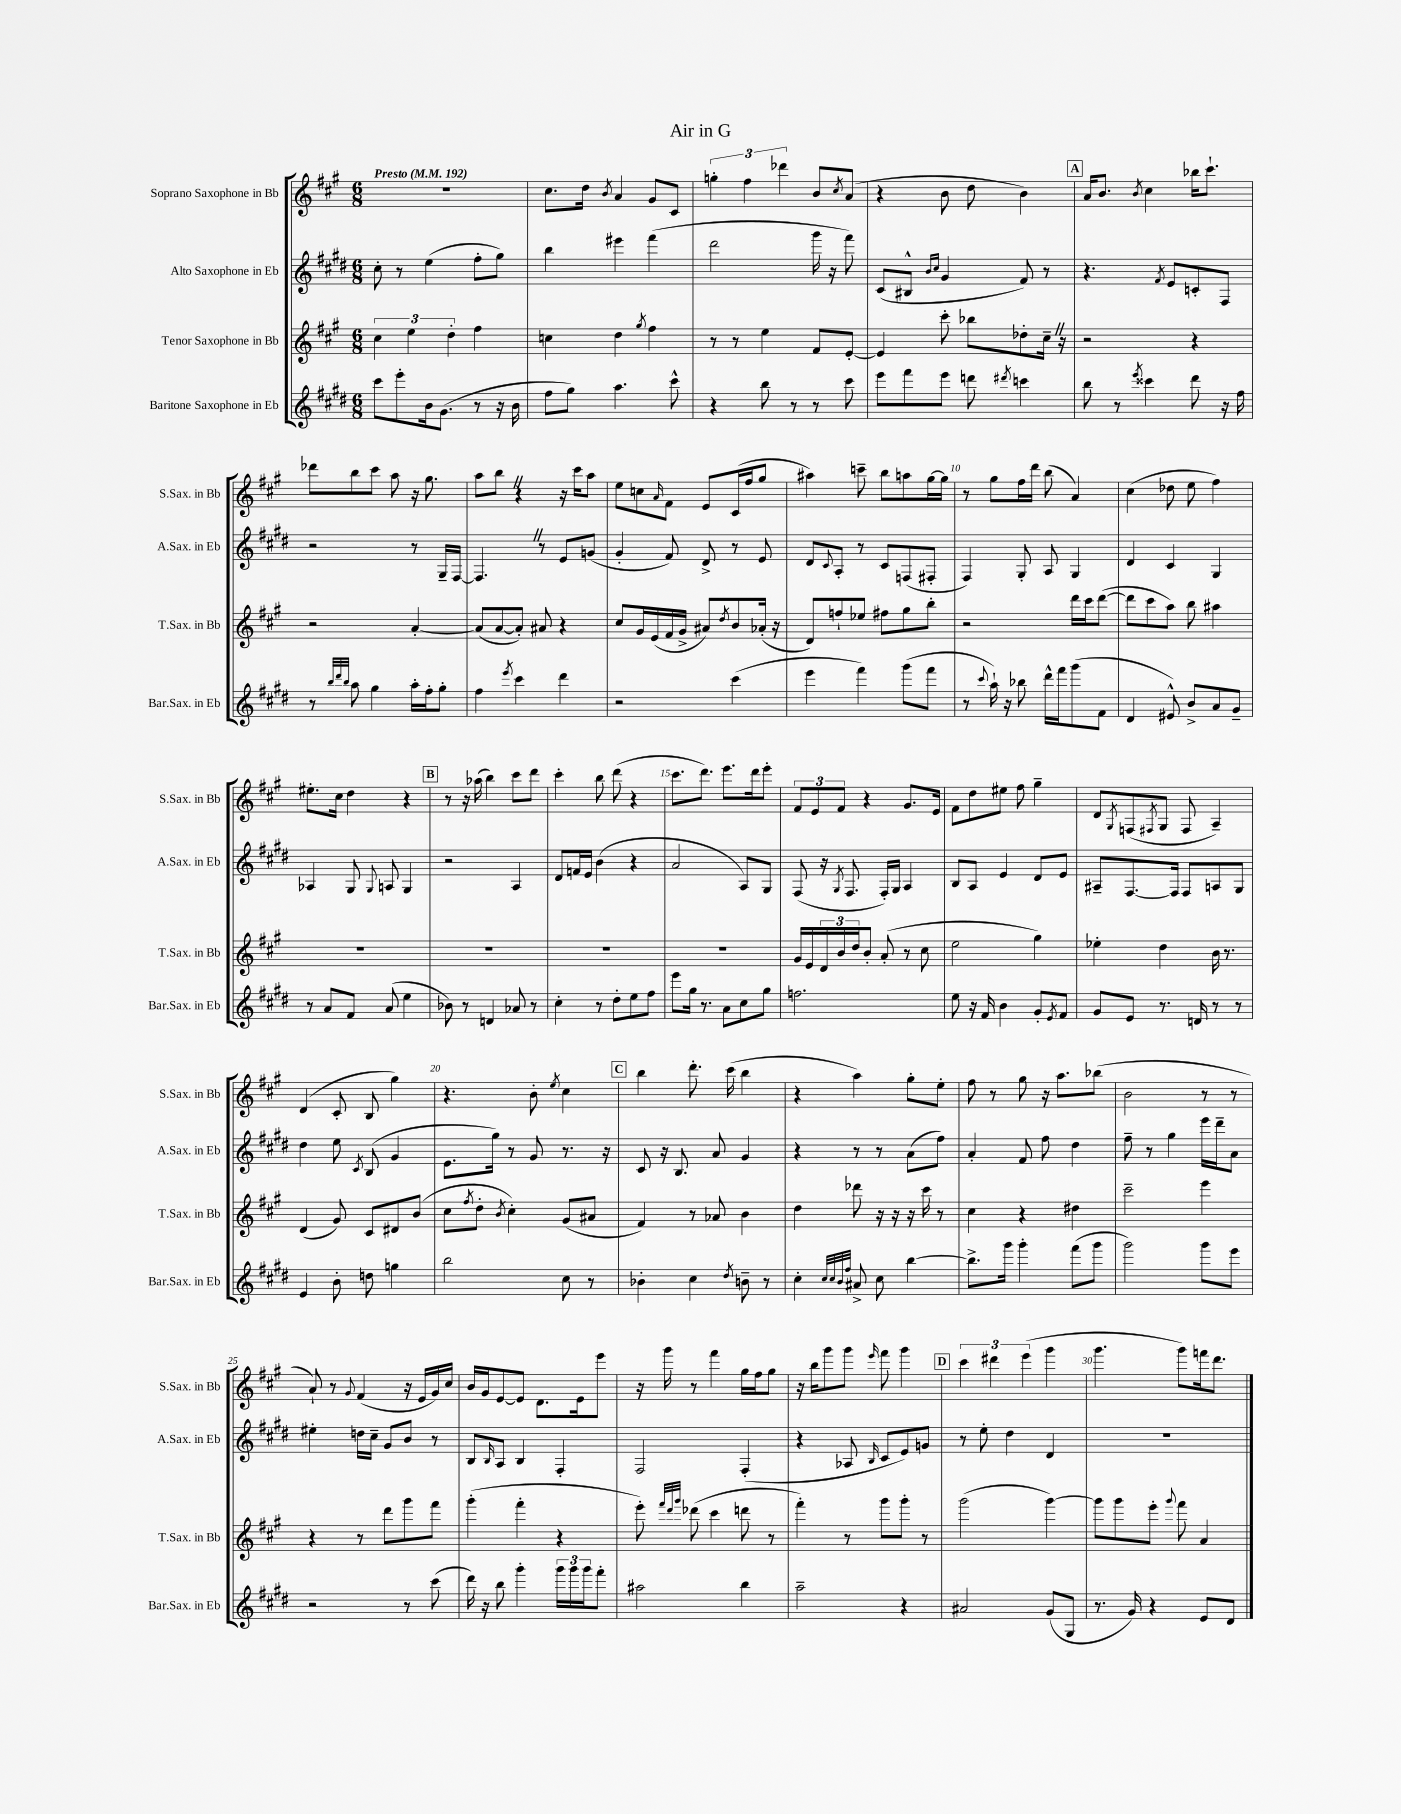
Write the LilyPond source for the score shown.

\header { title = "Air in G" }
<<
\new StaffGroup <<
\new Staff = "s0" \with { instrumentName = "Soprano Saxophone in Bb" shortInstrumentName = "S.Sax. in Bb" } {
    \clef treble \key a \major \numericTimeSignature \time 6/8 \tempo "Presto" 4 = 192
    R2. |
    cis''8. d''16 \acciaccatura { b'8 } a'4 gis'8 cis'8 |
    \tuplet 3/2 { g''4-. fis''4 des'''4 } b'8 \acciaccatura { cis''8 } a'8( |
    r4 b'8 d''8 b'4) |
    \mark \markup { \box "A" } a'16 b'8. \acciaccatura { b'8 } cis''4 bes''16 cis'''8.-! |
    des'''8 b''8 cis'''8 a''8 r16 gis''8. |
    a''8 b''8 \once \override BreathingSign.text = \markup { \musicglyph "scripts.caesura.straight" } \breathe r4 r16 cis'''16 a''8 |
    e''8 c''8 \grace { a'16 } fis'8 e'8 cis'16( fis''16 gis''8 |
    ais''4) c'''8-- b''8 a''8 gis''16~ gis''16 |
    r8 gis''8 fis''16 d'''16 b''8( a'4) |
    cis''4( des''8 e''8 fis''4) |
    eis''8.-. cis''16 d''4 r4 |
    \mark \markup { \box "B" } r8 r16 aes''16( b''4) cis'''8 d'''8 |
    cis'''4-. b''8 d'''8( r4 |
    cis'''8. d'''8.) e'''8. d'''16 e'''8-. |
    \tuplet 3/2 { fis'8 e'8 fis'8 } r4 gis'8. e'16 |
    fis'8 d''8 eis''8 fis''8 gis''4-- |
    d'8 \acciaccatura { gis8 } f8( \acciaccatura { fis8 } gis8 fis8 a4--) |
    d'4( cis'8-. b8 gis''4) |
    r4. b'8-. \acciaccatura { e''8 } cis''4 |
    \mark \markup { \box "C" } b''4 d'''8.-. cis'''16( b''4 |
    r4 a''4) gis''8-. e''8-. |
    fis''8 r8 gis''8 r16 a''8. bes''8( |
    b'2 r8 r8 |
    a'8-!) r8 \appoggiatura { gis'8 } fis'4( r16 e'16 gis'16) cis''16 |
    b'16 gis'16 e'8~ e'8 d'8. e'16 e'''8 |
    r16 gis'''16 r8 fis'''4 gis''16 fis''16 gis''8 |
    r16 b''16 gis'''8 gis'''8 \grace { e'''16 } fis'''8 gis'''4 |
    \mark \markup { \box "D" } \tuplet 3/2 { cis'''4 dis'''4 e'''4( } gis'''4 |
    gis'''4. gis'''8) f'''16 d'''8. \bar "|." |
}
\new Staff = "s1" \with { instrumentName = "Alto Saxophone in Eb" shortInstrumentName = "A.Sax. in Eb" } {
    \clef treble \key e \major \numericTimeSignature \time 6/8
    cis''8-. r8 e''4( fis''8-. gis''8) |
    b''4 eis'''4 fis'''4( |
    dis'''2 gis'''16 r16 fis'''8) |
    cis'8( bis8-^ \grace { b'16 cis''16 } gis'4 fis'8) r8 |
    \mark \markup { \box "A" } r4. \acciaccatura { fis'8 } e'8 c'8-. fis8 |
    r2 r8 gis16-- fis16~ |
    fis4. \once \override BreathingSign.text = \markup { \musicglyph "scripts.caesura.straight" } \breathe r8 e'8 g'8( |
    gis'4-. fis'8) dis'8-> r8 e'8 |
    dis'8 \appoggiatura { cis'8 } a8-. r8 cis'8 f8( fis8-. |
    fis4) gis8-. a8 gis4 |
    dis'4 cis'4 gis4 |
    aes4 gis8 \appoggiatura { gis8 } a8 gis4 |
    \mark \markup { \box "B" } r2 a4 |
    dis'8 f'16 e'16 b'4( r4 |
    a'2 a8) gis8 |
    fis8( r16 \acciaccatura { gis8 } fis8. fis16-.) gis16 a4 |
    b8 a8 e'4 dis'8 e'8 |
    ais8-- fis8.~ fis16 fis8 a8 gis8 |
    dis''4 e''8 \acciaccatura { cis'8 } b8( gis'4 |
    e'8. gis''16) r8 gis'8 r8. r16 |
    \mark \markup { \box "C" } cis'8 r16 b8. a'8 gis'4 |
    r4 r8 r8 a'8( fis''8) |
    a'4-. fis'8 fis''8 dis''4 |
    fis''8-- r8 gis''4 e'''16 dis'''16-- a'8 |
    eis''4-. d''16 cis''16-- gis'8 b'8 r8 |
    b8 \grace { b16 } a8 b4 fis4-. |
    fis2 fis4-.( |
    r4 aes8 \grace { b16 } cis'8 e'8) g'8 |
    \mark \markup { \box "D" } r8 e''8-. dis''4 dis'4 |
    R2. \bar "|." |
}
\new Staff = "s2" \with { instrumentName = "Tenor Saxophone in Bb" shortInstrumentName = "T.Sax. in Bb" } {
    \clef treble \key a \major \numericTimeSignature \time 6/8
    \tuplet 3/2 { cis''4 e''4 d''4-. } fis''4 |
    c''4 d''4 \acciaccatura { gis''8 } fis''4 |
    r8 r8 e''4 fis'8 e'8~-. |
    e'4 cis'''8-. bes''8 des''8-. cis''16-- \once \override BreathingSign.text = \markup { \musicglyph "scripts.caesura.straight" } \breathe r16 |
    \mark \markup { \box "A" } r2 r4 |
    r2 a'4~-. |
    a'8( a'8~ a'8-.) ais'8 r4 |
    cis''8 gis'16 e'16( fis'16 gis'16-> ais'8) \acciaccatura { d''8 } b'8 aes'16-.( r16 |
    d'8) f''8-! ees''8 fis''8 gis''8 b''8-. |
    r2 d'''16 cis'''16 d'''8~( |
    d'''8 cis'''8 a''8) b''8 ais''4 |
    R2. |
    \mark \markup { \box "B" } R2. |
    R2. |
    R2. |
    gis'16 e'16 \tuplet 3/2 { d'16 b'16 d''16 } b'8-. a'8-.( r8 cis''8 |
    e''2 gis''4) |
    ees''4-. d''4 b'16 r8. |
    d'4( gis'8) cis'8 dis'8 b'8( |
    cis''8 \acciaccatura { fis''8 } d''8-. \acciaccatura { b'8 } cis''4-.) gis'8( ais'8 |
    \mark \markup { \box "C" } fis'4) r8 aes'8 b'4 |
    d''4 des'''8 r16 r16 r16 cis'''16 r8 |
    cis''4 r4 dis''4 |
    cis'''2-- e'''4 |
    r4 r8 d'''8 gis'''8 fis'''8 |
    gis'''4-.( fis'''4-. r4 |
    e'''8-.) \grace { fis'''32 d'''32 gis'''32 } des'''8( cis'''4 d'''8 r8 |
    fis'''4-.) r8 gis'''8 gis'''8-. r8 |
    \mark \markup { \box "D" } gis'''2( gis'''4~) |
    gis'''8 gis'''8 e'''8-. \appoggiatura { gis'''8 } fis'''8 a'4 \bar "|." |
}
\new Staff = "s3" \with { instrumentName = "Baritone Saxophone in Eb" shortInstrumentName = "Bar.Sax. in Eb" } {
    \clef treble \key e \major \numericTimeSignature \time 6/8
    cis'''8 e'''8-. b'16 gis'8.( r8 r16 b'16 |
    fis''8 gis''8) a''4. cis'''8-^ |
    r4 b''8 r8 r8 cis'''8 |
    e'''8 fis'''8 e'''8 d'''8 \acciaccatura { dis'''8 } c'''4 |
    \mark \markup { \box "A" } b''8 r8 \acciaccatura { e'''8 } cisis'''4 dis'''8 r16 fis''16 |
    r8 \grace { b''32 dis'''32 b''32 } a''8 gis''4 a''16-. fis''16-. gis''8-. |
    fis''4 \acciaccatura { e'''8 } cis'''4 dis'''4 |
    r2 cis'''4( |
    e'''4 fis'''4) gis'''8( fis'''8 |
    r8 \appoggiatura { cis'''8 } a''16-!) r16 bes''8 dis'''16-^ fis'''16 gis'''8( fis'8 |
    dis'4 eis'8-^) b'8-> a'8 gis'8-- |
    r8 a'8 fis'8 a'8( e''4 |
    \mark \markup { \box "B" } bes'8) r8 d'4 aes'8 r8 |
    cis''4-. r8 dis''8-. e''8 fis''8 |
    e'''8 gis''16 r8. a'8 cis''8 gis''8 |
    f''2. |
    e''8 r16 fis'16 b'4 gis'8-. \acciaccatura { e'8 } fis'8 |
    gis'8 e'8 r8. d'16 r8 r8 |
    e'4 b'8-. d''8 g''4 |
    b''2 cis''8 r8 |
    \mark \markup { \box "C" } bes'4-. cis''4 \acciaccatura { dis''8 } b'8-- r8 |
    cis''4-. \grace { cis''32 cis''32 b'32 fis''32 } ais'8-> cis''8 b''4~ |
    b''8.-> gis'''16 gis'''4-. fis'''8( gis'''8 |
    gis'''2) gis'''8 e'''8 |
    r2 r8 cis'''8( |
    dis'''16) r16 b''8 gis'''4-. \tuplet 3/2 { gis'''16 gis'''16 gis'''16 } fis'''8-. |
    ais''2 b''4 |
    a''2-- r4 |
    \mark \markup { \box "D" } ais'2 gis'8( gis8 |
    r8. gis'16) r4 e'8 dis'8 \bar "|." |
}
>>
>>
\layout { \context { \Score \override BarNumber.break-visibility = ##(#f #t #t) barNumberVisibility = #(every-nth-bar-number-visible 5) } }
